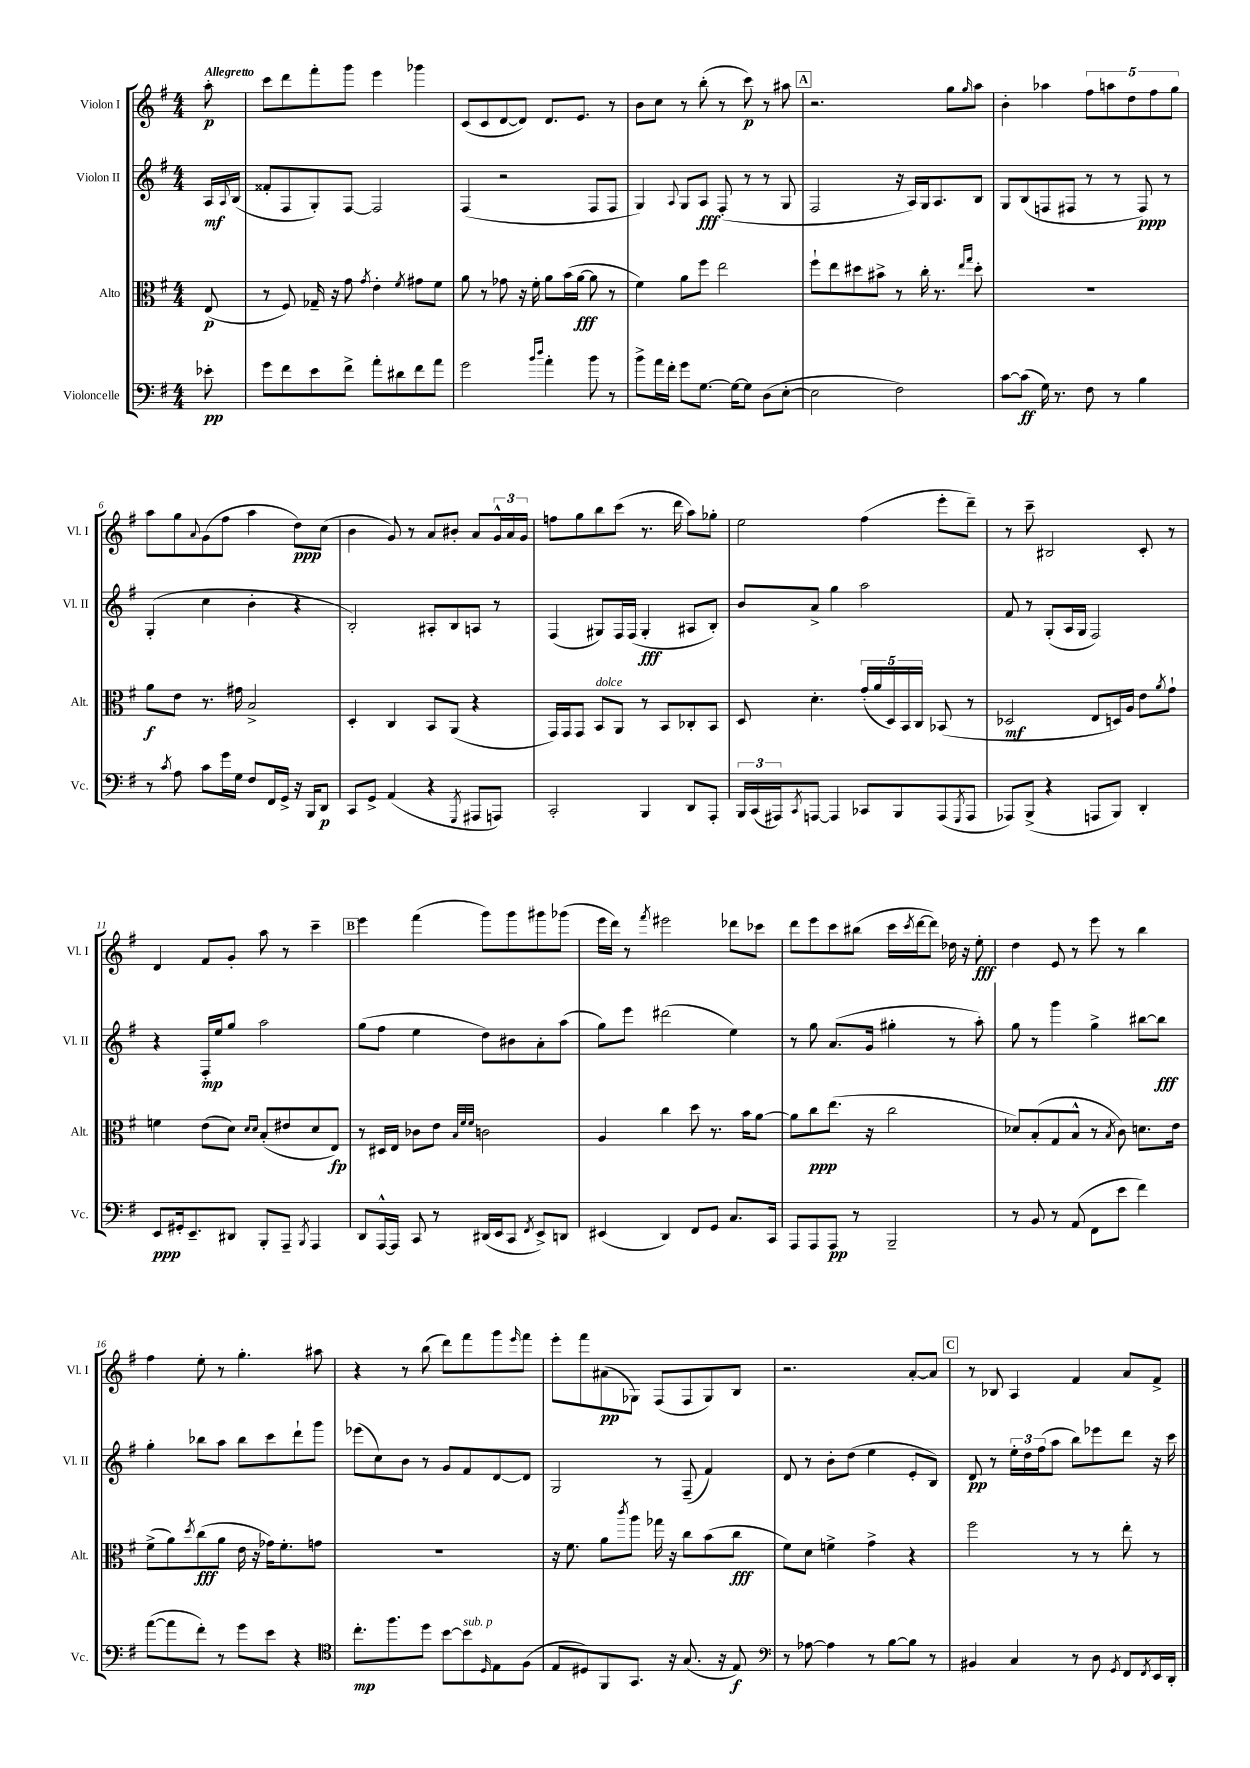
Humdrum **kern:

**kern	**dynam	**kern	**dynam	**kern	**dynam	**kern	**dynam
*part4	*part4	*part3	*part3	*part2	*part2	*part1	*part1
*staff4	*staff4	*staff3	*staff3	*staff2	*staff2	*staff1	*staff1
*I"Violoncelle	*	*I"Alto	*	*I"Violon II	*	*I"Violon I	*
*I'Vc.	*	*I'Alt.	*	*I'Vl. II	*	*I'Vl. I	*
*clefF4	*	*clefC3	*	*clefG2	*	*clefG2	*
*k[f#]	*	*k[f#]	*	*k[f#]	*	*k[f#]	*
*M4/4	*	*M4/4	*	*M4/4	*	*M4/4	*
=	=	=	=	=	=	=	=
!	!	!	!	!	!	!LO:TX:a:B:t=Allegretto	!
8e-X'\	pp	(8E/	p	16A/LL	mf	8aa'\	p
.	.	.	.	8qqA/	.	.	.
.	.	.	.	(16B/JJ	.	.	.
=1	=1	=1	=1	=1	=1	=1	=1
8g\L	.	8r	.	8f##X'/L	.	8ccc\L	.
8f#\	.	8F#/)	.	8F#/	.	8ddd\	.
8e\	.	16G-X~/	.	8G'/)	.	8fff#'\	.
.	.	16r	.	.	.	.	.
8f#^\J	.	8g\	.	[8F#/J	.	8ggg\J	.
.	.	8qg/	.	.	.	.	.
8a'\L	.	4e'\	.	2F#/]	.	4eee\	.
8d#X\	.	.	.	.	.	.	.
.	.	8qf#/	.	.	.	.	.
8f#\	.	8g#X\L	.	.	.	4ggg-X\	.
8a\J	.	8f#\J	.	.	.	.	.
=2	=2	=2	=2	=2	=2	=2	=2
2g\	.	8a\	.	(4F#/	.	(8c/L	.
.	.	8r	.	.	.	8c/	.
.	.	8g-X\	.	2r	.	[8d/	.
.	.	16r	.	.	.	8d/J])	.
.	.	16f#'\	.	.	.	.	.
16qqb/LL	.	.	.	.	.	.	.
16qqdd/JJ	.	.	.	.	.	.	.
4a'\	.	8a\L	.	.	.	8.d/L	.
.	.	(16b\L	.	.	.	.	.
.	.	[16a\JJ	fff	.	.	8.e/J	.
8b\	.	8a\]	.	8F#/L	.	.	.
8r	.	8r	.	8F#/J	.	8r	.
=3	=3	=3	=3	=3	=3	=3	=3
8b^\L	.	4f#\)	.	4G/)	.	8b\L	.
16a\L	.	.	.	.	.	8cc\J	.
16f#'\JJ	.	.	.	.	.	.	.
.	.	.	.	8qqA/	.	.	.
8g\L	.	8a\L	.	8G/L	.	8r	.
[8.G\J	.	8ff#\J	.	8A/J	fff	(8bb'\	.
.	.	2ee\	.	(8F#'/	.	8r	.
16G\KL_	.	.	.	.	.	.	.
8G\J]	.	.	.	8r	.	8ccc\)	p
(8D\L	.	.	.	8r	.	8r	.
[8E'\J	.	.	.	8G/	.	8aa#X\	.
!!LO:REH:place=s1:t=A
=4	=4	=4	=4	=4	=4	=4	=4
2E\]	.	8ff#`\L	.	2F#/	.	2.r	.
.	.	8ee\	.	.	.	.	.
.	.	8dd#X\	.	.	.	.	.
.	.	8b#X^\J	.	.	.	.	.
2F#\)	.	8r	.	16r	.	.	.
.	.	.	.	16A/LL)	.	.	.
.	.	16cc'\	.	16G/J	.	.	.
.	.	8.r	.	8.A/	.	.	.
.	.	.	.	.	.	8gg\L	.
.	.	16qqee/LL	.	.	.	.	.
.	.	16qqgg/JJ	.	.	.	16qqgg/	.
.	.	8dd#'\	.	8B/J	.	8aa\J	.
=5	=5	=5	=5	=5	=5	=5	=5
[8c\L	.	1r	.	8G/L	.	4b'\	.
(8c\J]	ff	.	.	(8B/	.	.	.
16G\)	.	.	.	8Fn/	.	4aa-X\	.
8.r	.	.	.	.	.	.	.
.	.	.	.	8F#X/J	.	.	.
8F#\	.	.	.	8r	.	10ff#\L	.
.	.	.	.	.	.	10aan\	.
8r	.	.	.	8r	.	.	.
.	.	.	.	.	.	10dd\	.
4B\	.	.	.	8F#/)	ppp	.	.
.	.	.	.	.	.	10ff#\	.
.	.	.	.	8r	.	.	.
.	.	.	.	.	.	10gg\J	.
!!LO:LB:g=z
=6	=6	=6	=6	=6	=6	=6	=6
8r	.	8a\L	f	(4G'/	.	8aa\L	.
8qc/	.	.	.	.	.	.	.
8A\	.	8e\J	.	.	.	8gg\	.
.	.	.	.	.	.	8qqa/	.
8c\L	.	8.r	.	4cc\	.	(8g\	.
16g\L	.	.	.	.	.	8ff#\J	.
16G\JJ	.	16g#X\	.	.	.	.	.
8F#/L	.	2B^/	.	4b'\	.	4aa\	.
16FF#/L	.	.	.	.	.	.	.
16GG^/JJ	.	.	.	.	.	.	.
16r	.	.	.	4r	.	8dd\L)	ppp
16BBB/KL	.	.	.	.	.	.	.
8DD/J	p	.	.	.	.	(8cc\J	.
=7	=7	=7	=7	=7	=7	=7	=7
8CC/L	.	4D'/	.	2B'/)	.	4b\	.
8GG^/J	.	.	.	.	.	.	.
(4AA/	.	4C/	.	.	.	8g/)	.
.	.	.	.	.	.	8r	.
4r	.	8BB/L	.	8A#X'/L	.	8a/L	.
.	.	(8AA/J	.	8B/	.	8b#X'/J	.
8qGGG/	.	.	.	.	.	.	.
8AAA#X/L	.	4r	.	8An/J	.	8a/L	.
8AAAn/J)	.	.	.	8r	.	24g^^/L	.
.	.	.	.	.	.	24a/	.
.	.	.	.	.	.	24g/JJ	.
=8	=8	=8	=8	=8	=8	=8	=8
2CC'/	.	16GG/LL)	.	(4F#/	.	8ffn\L	.
.	.	16GG/J	.	.	.	.	.
.	.	8GG/J	.	.	.	8gg\	.
!	!	!LO:TX:a:i:t=dolce	!	!	!	!	!
.	.	8BB/L	.	8G#X/L)	.	8bb\	.
.	.	8AA/J	.	16F#/L	.	(8ccc\J	.
.	.	.	.	(16F#/JJ	.	.	.
4BBB/	.	8r	.	4G#'/	fff	8.r	.
.	.	8BB/L	.	.	.	.	.
.	.	.	.	.	.	16ddd\	.
8DD/L	.	8C-X'/	.	8A#X/L	.	8aa\L)	.
8AAA'/J	.	8BB/J	.	8B'/J)	.	8gg-X'\J	.
=9	=9	=9	=9	=9	=9	=9	=9
24BBB/LL	.	8D/	.	8b/L	.	2ee\	.
(24CC/	.	.	.	.	.	.	.
24AAA#X/J)	.	.	.	.	.	.	.
8qCC/	.	.	.	.	.	.	.
[8AAAn/J	.	4.d'\	.	8a^/J	.	.	.
4AAA/]	.	.	.	4gg\	.	.	.
8CC-X/L	.	(20g'/LL	.	2aa\	.	(4ff#\	.
.	.	20a/	.	.	.	.	.
.	.	20D/)	.	.	.	.	.
8BBB/	.	.	.	.	.	.	.
.	.	20BB/	.	.	.	.	.
.	.	20C/JJ	.	.	.	.	.
(8AAA/	.	(8BB-X/	.	.	.	8eee'\L	.
8qGGG/	.	.	.	.	.	.	.
8AAA/J	.	8r	.	.	.	8ddd~\J)	.
=10	=10	=10	=10	=10	=10	=10	=10
8AAA-X/L)	.	2D-X/	mf	8f#/	.	8r	.
(8BBB^/J	.	.	.	8r	.	8ccc~\	.
4r	.	.	.	(8G'/L	.	2B#X/	.
.	.	.	.	16A/L	.	.	.
.	.	.	.	16G/JJ	.	.	.
8AAAn/L	.	8E/L	.	2F#/)	.	.	.
8BBB/J)	.	16Dn/L)	.	.	.	.	.
.	.	16A/JJ	.	.	.	.	.
4DD'/	.	8e\L	.	.	.	8c'/	.
.	.	8qa/	.	.	.	.	.
.	.	8g`\J	.	.	.	8r	.
!!LO:LB:g=z
=11	=11	=11	=11	=11	=11	=11	=11
8EE/L	ppp	4fn\	.	4r	.	4d/	.
16GG#X'/k	.	.	.	.	.	.	.
8.EE~/	.	.	.	.	.	.	.
.	.	(8e\L	.	16F#'/LL	mp	8f#/L	.
.	.	.	.	16ee/J	.	.	.
8DD#X/J	.	8d\J)	.	8gg/J	.	8g'/J	.
.	.	16qqd/LL	.	.	.	.	.
.	.	16qqd/JJ	.	.	.	.	.
8BBB'/L	.	(8B'/L	.	2aa\	.	8aa\	.
8AAA~/J	.	8e#X/	.	.	.	8r	.
8qBBB/	.	.	.	.	.	.	.
4AAA/	.	8d/	.	.	.	4ccc~\	.
.	.	8E/J)	fp	.	.	.	.
!!LO:REH:place=s1:t=B
=12	=12	=12	=12	=12	=12	=12	=12
8DD/L	.	8r	.	(8gg\L	.	4eee\	.
[16AAA^^/L	.	16D#X/LL	.	8ff#\J	.	.	.
16AAA/JJ]	.	16E/JJ	.	.	.	.	.
8CC/	.	8c-X\L	.	4ee\	.	(4fff#\	.
8r	.	8e\J	.	.	.	.	.
.	.	32qqB/LLL	.	.	.	.	.
.	.	32qqf#/	.	.	.	.	.
.	.	32qqf#/JJJ	.	.	.	.	.
(16DD#X/LL	.	2cn\	.	8dd\L)	.	8ggg\L)	.
16EE/J	.	.	.	.	.	.	.
8CC/J	.	.	.	8b#X\	.	8ggg\	.
8qFF#/	.	.	.	.	.	.	.
8EE^/L)	.	.	.	8a'\	.	8ggg#X\	.
8DDn/J	.	.	.	(8aa\J	.	(8ggg-X\J	.
=13	=13	=13	=13	=13	=13	=13	=13
(4EE#X/	.	4A/	.	8gg\L)	.	16eee\LL	.
.	.	.	.	.	.	16ddd\JJ)	.
.	.	.	.	8eee\J	.	8r	.
.	.	.	.	.	.	8qfff#/	.
4DD/)	.	4cc\	.	(2ddd#X\	.	2eee#X\	.
8FF#/L	.	8dd\	.	.	.	.	.
8GG/J	.	8.r	.	.	.	.	.
8.C/L	.	.	.	4ee\)	.	8ddd-X\L	.
.	.	16b\KL	.	.	.	.	.
.	.	[8a\J	.	.	.	8ccc-X\J	.
16CC/Jk	.	.	.	.	.	.	.
=14	=14	=14	=14	=14	=14	=14	=14
8AAA/L	.	8a\L]	.	8r	.	8ddd\L	.
8AAA/	.	8cc\	ppp	8gg\	.	8eee\	.
8AAA/J	pp	(8.ee\J	.	(8.a/L	.	8ccc\	.
8r	.	.	.	.	.	(8bb#X\J	.
.	.	16r	.	16g/Jk	.	.	.
2BBB~/	.	2cc\	.	4gg#X'\	.	16ccc\LL	.
.	.	.	.	.	.	8qccc/	.
.	.	.	.	.	.	[16ddd\J	.
.	.	.	.	.	.	8ddd\J])	.
.	.	.	.	8r	.	16dd-X\	.
.	.	.	.	.	.	16r	.
.	.	.	.	8aa'\)	.	8ee'\	fff
=15	=15	=15	=15	=15	=15	=15	=15
8r	.	8d-X/L)	.	8gg\	.	4dd\	.
8BB/	.	(8B'/	.	8r	.	.	.
8r	.	8G/	.	4ggg\	.	8e/	.
(8AA/	.	8B^^/J	.	.	.	8r	.
8FF#\L	.	8r	.	4gg^\	.	8eee\	.
.	.	8qB/	.	.	.	.	.
8e\J	.	8c\)	.	.	.	8r	.
4f#\)	.	8.dn\L	.	[8bb#X\L	.	4bb\	.
.	.	.	.	8bb#\J]	fff	.	.
.	.	16e\Jk	.	.	.	.	.
!!LO:LB:g=z
=16	=16	=16	=16	=16	=16	=16	=16
([8a\L	.	(8f#^\L	.	4gg'\	.	4ff#\	.
8a\]	.	8a\)	.	.	.	.	.
.	.	8qdd/	.	.	.	.	.
8f#'\J)	.	(8cc\	fff	8bb-X\L	.	8ee'\	.
8r	.	8a\J	.	8aa\J	.	8r	.
8g\L	.	16e\	.	8bb-\L	.	4.gg'\	.
.	.	16r	.	.	.	.	.
8e\J	.	16g-X\KL)	.	8ccc\	.	.	.
.	.	8.f#'\	.	.	.	.	.
4r	.	.	.	8ddd`\	.	.	.
.	.	8gn\J	.	8ggg\J	.	8aa#X\	.
=17	=17	=17	=17	=17	=17	=17	=17
*clefC4	*	*	*	*	*	*	*
8.cc'\L	mp	1r	.	(8eee-X\L	.	4r	.
.	.	.	.	8cc\)	.	.	.
8.ff#\	.	.	.	.	.	.	.
.	.	.	.	8b\J	.	8r	.
8dd\J	.	.	.	8r	.	(8bb\	.
[8b\L	.	.	.	8g/L	.	8ddd\L)	.
!LO:TX:a:i:t=sub. p	!	!	!	!	!	!	!
8b\]	.	.	.	8f#/	.	8fff#\	.
16qqD/	.	.	.	.	.	.	.
8E\	.	.	.	[8d/	.	8ggg\	.
.	.	.	.	.	.	16qqeee/	.
(8F#\J	.	.	.	8d/J]	.	8fff#\J	.
=18	=18	=18	=18	=18	=18	=18	=18
8E/L	.	16r	.	2G/	.	8eee'\L	.
.	.	8.f#\	.	.	.	.	.
8D#X/)	.	.	.	.	.	8fff#\	.
8FF#/	.	8a\L	.	.	.	(8a#X\	pp
.	.	8qccc/	.	.	.	.	.
8.GG/J	.	8aa\J	.	.	.	8G-X\J)	.
.	.	16gg-X\	.	8r	.	(8F#/L	.
16r	.	16r	.	.	.	.	.
(8.G/	.	8cc\L	.	(8F#~/	.	8F#/	.
.	.	(8b\	.	4f#/)	.	8G-/)	.
16r	.	.	.	.	.	.	.
8E/)	f	8cc\J	fff	.	.	8B/J	.
=19	=19	=19	=19	=19	=19	=19	=19
*clefF4	*	*	*	*	*	*	*
8r	.	8f#\L)	.	8d/	.	2.r	.
[8A-X\	.	8d\J	.	8r	.	.	.
4A-\]	.	4fn^\	.	8b'\L	.	.	.
.	.	.	.	(8dd\J	.	.	.
8r	.	4g^\	.	4ee\	.	.	.
[8B\L	.	.	.	.	.	.	.
8B\J]	.	4r	.	8e'/L	.	[8a'/L	.
8r	.	.	.	8B/J)	.	8a/J]	.
!!LO:REH:place=s1:t=C
=20	=20	=20	=20	=20	=20	=20	=20
4BB#X/	.	2ff#\	.	8d/	pp	8r	.
.	.	.	.	8r	.	8B-X/	.
4C/	.	.	.	24ee'\LL	.	4A/	.
.	.	.	.	24dd\	.	.	.
.	.	.	.	(24ff#\J	.	.	.
.	.	.	.	8aa\J	.	.	.
8r	.	8r	.	8bb\L)	.	4f#/	.
8D\	.	8r	.	8eee-X\	.	.	.
8qGG/	.	.	.	.	.	.	.
8FF#/L	.	8ee'\	.	8ddd\J	.	8a/L	.
8qFF#/	.	.	.	.	.	.	.
16EE/L	.	8r	.	16r	.	8f#^/J	.
16DD'/JJ	.	.	.	16ccc\	.	.	.
==	==	==	==	==	==	==	==
*-	*-	*-	*-	*-	*-	*-	*-
